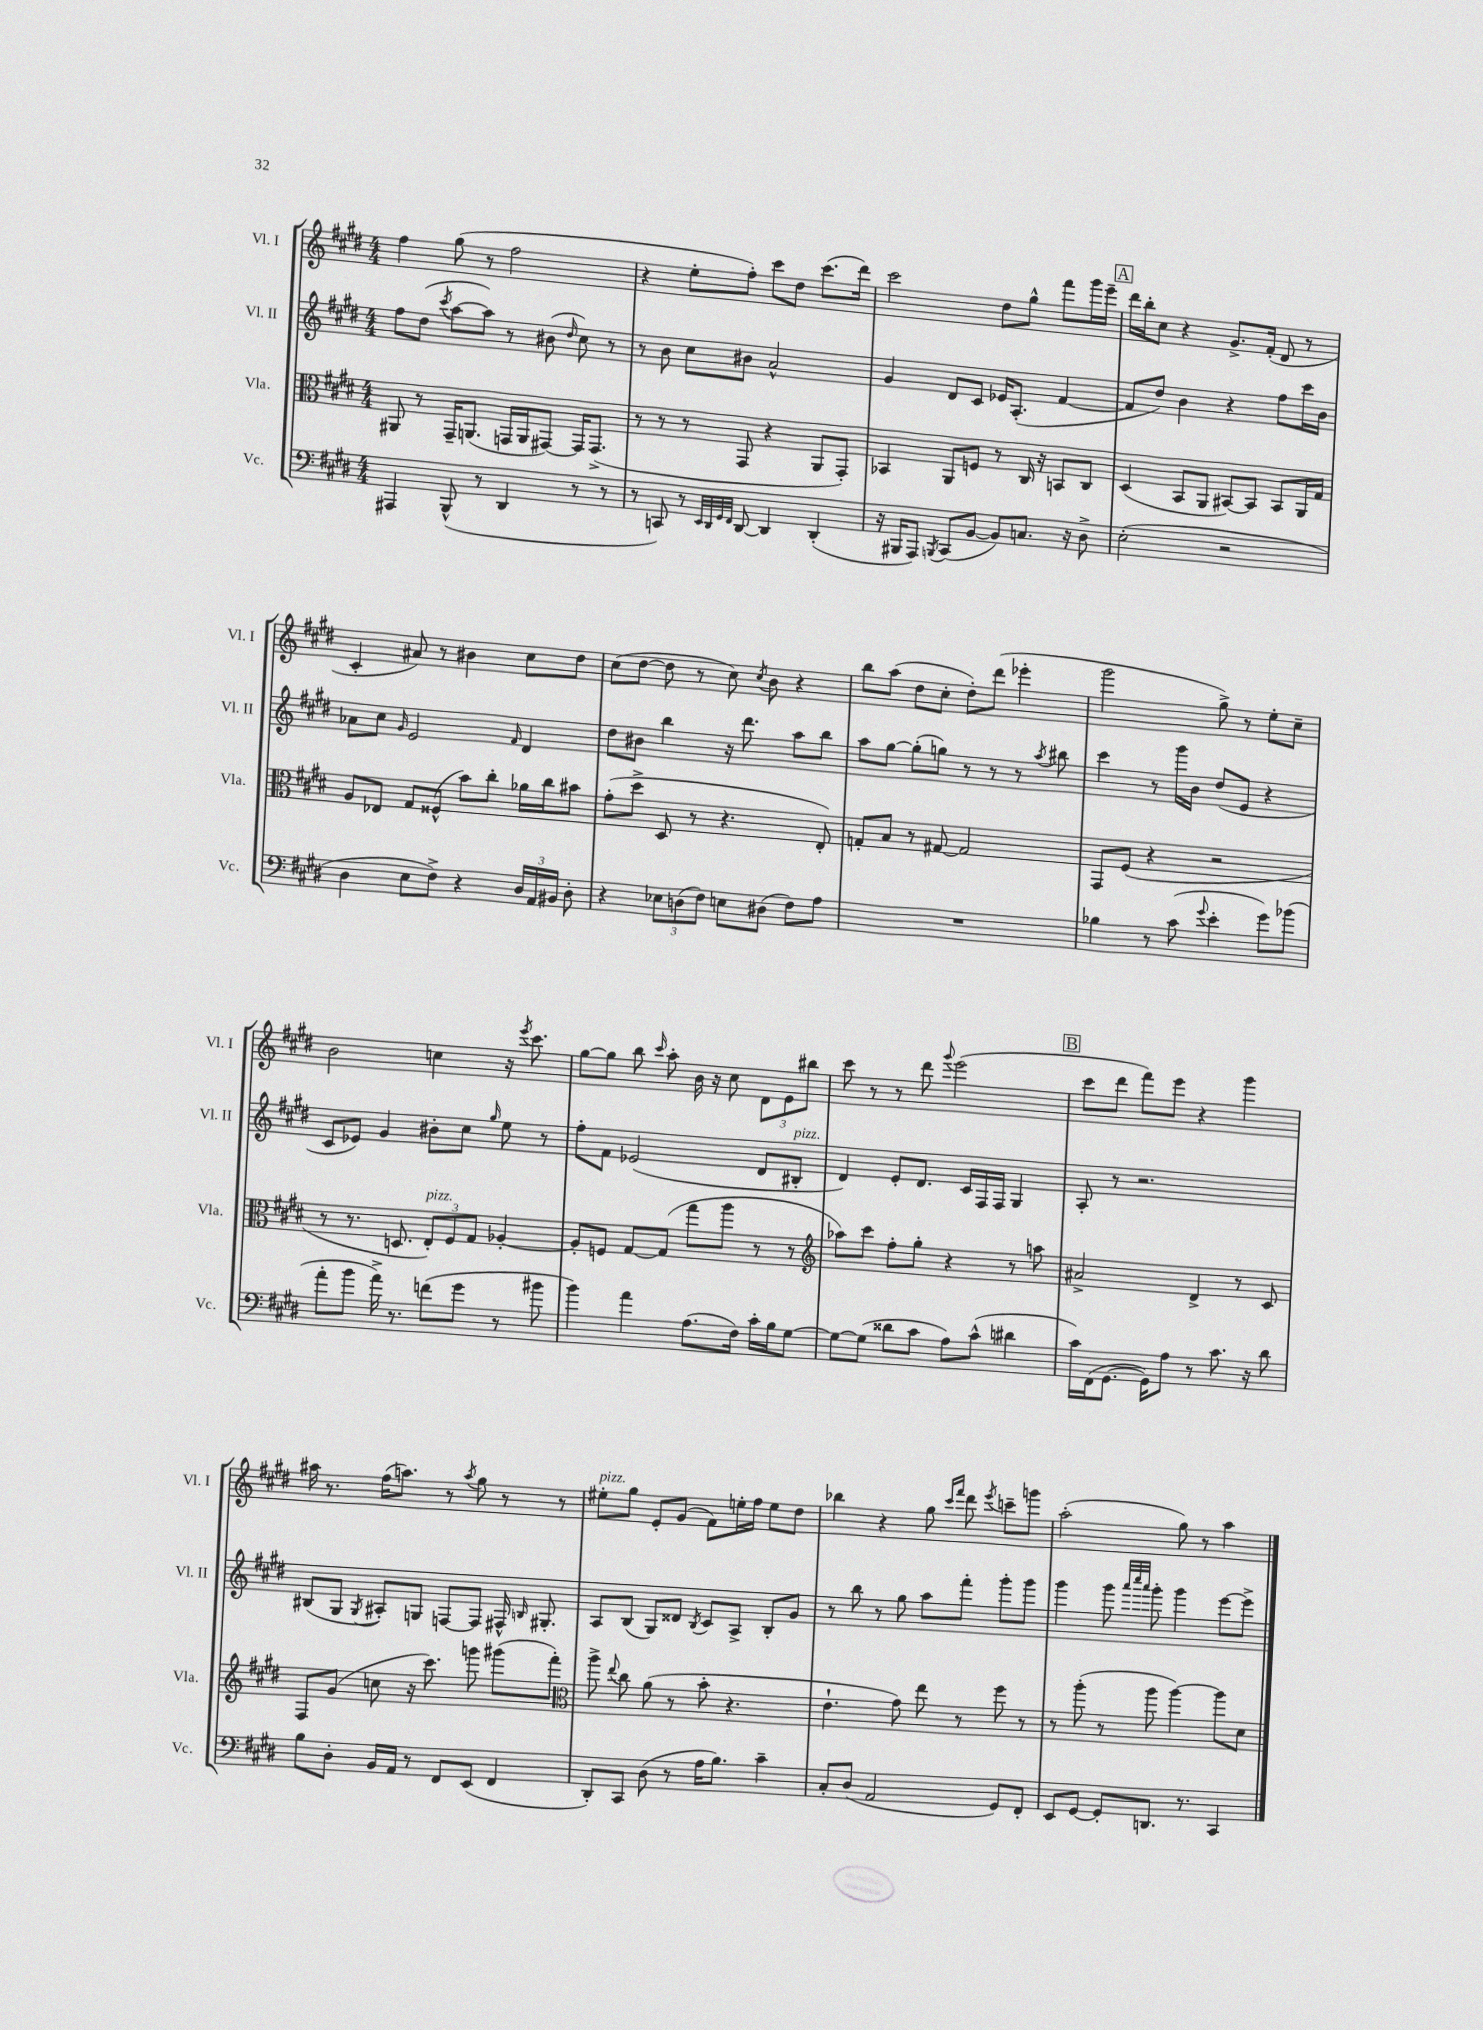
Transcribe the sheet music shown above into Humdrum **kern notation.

**kern	**kern	**kern	**kern
*part4	*part3	*part2	*part1
*staff4	*staff3	*staff2	*staff1
*I"Vc.	*I"Vla.	*I"Vl. II	*I"Vl. I
*I'Vc.	*I'Vla.	*I'Vl. II	*I'Vl. I
*clefF4	*clefC3	*clefG2	*clefG2
*k[f#c#g#d#]	*k[f#c#g#d#]	*k[f#c#g#d#]	*k[f#c#g#d#]
*M4/4	*M4/4	*M4/4	*M4/4
=115	=115	=115	=115
4AAA#X/	8AA#X/	8ff#\L	4ff#\
.	8r	(8dd#\J	.
.	.	8qccc#/	.
(8BBB^^/	16GG#~/KL	[8aa\L	(8gg#\
.	(8.AAn/J	.	.
8r	.	8aa\J])	8r
4DD#/	16GGn/LL	8r	2ff#\
.	16AA/J	.	.
.	[8GG#X/J)	(8b#X\	.
.	.	16qqdd#/	.
8r	16GG#/KL]	8cc#\)	.
.	(8.GG#^/J	.	.
8r	.	8r	.
=116	=116	=116	=116
8r	8r	8r	4r
8CCn/)	8r	8b\	.
8r	8r	8cc#\L	8ee'\L
32qqEE/LLL	.	.	.
32qqDD#/	.	.	.
32qqGG#/	.	.	.
32qqFF#/JJJ	.	.	.
[8DD#/	8GG#/	8b#X\J	8ff#'\J)
4DD#/]	4r	2a^^/	8ccc#\L
.	.	.	8dd#\J
(4DD#'/	8AA/L	.	(8.ccc#\L
.	8GG#'/J)	.	.
.	.	.	16ddd#\Jk)
=117	=117	=117	=117
16r	4BB-X/	4g#/	2ccc#\
16BBB#X/KL	.	.	.
8AAA/J)	.	.	.
8qBBBn/	.	.	.
(8CC#/L	8AA/L	8d#/L	.
[8BB/J	8Fn/J	8c#/J	.
8BB/L])	8r	16e-X/KL	8dd#\L
.	.	(8.A'/J	.
8.Cn/J	16C#/	.	8gg#^^\J
.	16r	.	.
.	8BBn/L	[4f#/	8fff#\L
16r	.	.	.
8D#^\	8C#/J	.	16ggg#\L
.	.	.	16eee~\JJ
!!LO:REH:place=s1:t=A
=118	=118	=118	=118
(2E'\	(4D#/	8f#/L]	16ddd#\LL
.	.	.	16bb'\J
.	.	8dd#/J)	8cc#\J
.	8BB/L	4b\	4r
.	8AA/J	.	.
2r	[8BB#X/L)	4r	8.g#^/L
.	8BB#/J]	.	.
.	.	.	(16f#'/Jk
.	8BB#/L	8ff#\L	8d#/
.	16AA/L	16ccc#\L	8r
.	16G#/JJ	16b\JJ	.
!!LO:LB:g=z
=119	=119	=119	=119
4D#\	8A/L	8a-X\L	4c#'/
.	8E-X/J	8cc#\J	.
.	.	16qqg#/	.
8E\L	8G#/L	2e/	8a#X/)
8F#^\J)	(8F##X^^/J	.	8r
4r	8b\L)	.	4b#X\
.	8cc#'\J	.	.
.	.	16qqf#/	.
24D#/LL	16a-X\LL	4d#/	8cc#\L
24AA/	.	.	.
.	16cc#\J	.	.
24BB#X/JJ	.	.	.
8D#'\	8b#X\J	.	8dd#\J
=120	=120	=120	=120
4r	(8g#'\L	8dd#\L	(8cc#\L
.	8dd#^\J	8b#X\J	[8dd#\J
12E-X\L	8D#/	4bb\	8dd#\]
(12Dn\	.	.	.
.	8r	.	8r
12F#\J)	.	.	.
8En\L	4.r	16r	8cc#\)
.	.	8.ddd#\	.
.	.	.	8qcc#/
(8D#X\J	.	.	8b\
8F#\L)	.	8aa\L	4r
8A\J	8E'/)	8bb\J	.
=121	=121	=121	=121
1r	8Gn'/L	8aa\L	8bb\L
.	8B/J	[8gg#\J	(8aa\J
.	8r	(8gg#'\L]	8dd#\L
.	[8G#X/	8ggn\J)	8cc#'\J
.	2G#/]	8r	8dd#'\L)
.	.	8r	(8ddd#\J
.	.	8r	4eee-X'\
.	.	8qaa/	.
.	.	8bb#X\	.
=122	=122	=122	=122
4B-X\	8GG#/L	4ccc#\	2ggg#\
.	(8F#/J	.	.
8r	4r	8r	.
(8c#\	.	16ggg#\LL	.
.	.	16b\JJ	.
8qqg#/	.	.	.
4e'\	2r	(8dd#/L	8gg#^\)
.	.	8e/J	8r
8g#\L)	.	4r	8ee'\L
(8b-X\J	.	.	8cc#~\J
!!LO:LB:g=z
=123	=123	=123	=123
8a'\L	8r	8c#/L	2b\
8b\J	8.r	8e-X/J)	.
16a^\)	.	4g#/	.
8.r	8.Dn/	.	.
!	!LO:TX:a:i:t=pizz.	!	!
(8fn\L	12E'/L)	8b#X'\L	4ccn\
.	12F#/	.	.
8g#\J	.	8cc#\J	.
.	12G#/J	.	.
.	.	16qqgg#/	.
8r	[4A-X'/	8ee\	16r
.	.	.	8qeee/
.	.	.	8.ccc#\
8b#X\	.	8r	.
=124	=124	=124	=124
4b\)	8A-'/L]	8ff#'\L	[8gg#\L
.	8Fn/J	8f#\J	8gg#\J]
4a\	[8G#/L	(2e-X/	8bb\
.	.	.	16qqccc#/
.	(8G#/J]	.	8aa'\
(8.A\L	8gg#\L	.	16b\
.	.	.	16r
.	8aa\J	.	8cc#\
16F#\Jk)	.	.	.
16c#'\LL	8r	8d#/L	12d#\L
16B\J	.	.	.
.	.	.	12e\
!	!	!LO:TX:a:i:t=pizz.	!
[8G#\J	8r	8B#X'/J	.
.	.	.	12bb#X\J
=125	=125	=125	=125
*	*clefG2	*	*
8G#\L_	8aa-X\L)	4d#/)	8ccc#\
(8G#\J]	8ccc#\J	.	8r
8d##X\L	8ff#'\L	8e'/L	8r
8c#\J	8gg#'\J	8.d#/J	8ddd#\
.	.	.	8qqggg#/
8A\L)	4r	.	(2eee\
.	.	16c#/LL	.
(8c#^^\J	.	16F#/	.
.	.	16F#/JJ	.
4d#X\	8r	4G#/	.
.	8aan\	.	.
!!LO:REH:place=s1:t=B
=126	=126	=126	=126
16c#\LL)	2a#X^/	8A'/	8ccc#\L
(16FF#\J	.	.	.
[8.GG#\J	.	8r	8ddd#\J
.	.	2.r	8fff#\L)
16GG#\KL])	.	.	.
8A\J	.	.	8eee\J
8r	4d#^/	.	4r
8.c#\	.	.	.
.	8r	.	4ggg#\
16r	.	.	.
8d#\	8c#/	.	.
!!LO:LB:g=z
=127	=127	=127	=127
8B\L	8F#/L	(8B#X/L	16aa#X\
.	.	.	8.r
8D#'\J	(8g#/J	8G#/J	.
.	.	8qG#/	.
16BB/LL	8ccn\	8A#X'/L)	(16ff#\KL
16AA/JJ	.	.	8.aan\J)
8r	16r	8Gn/J	.
.	8.ccc#\)	.	.
8FF#/L	.	[8Fn/L	8r
.	.	.	8qaa/
(8EE/J	8gggn\	8F/J]	8gg#\
4FF#/	(8ggg#X\L	16F#X^^/	8r
.	.	16qqBn/	.
.	.	8.G#X'/	.
.	8fff#'\J)	.	8r
=128	=128	=128	=128
*	*clefC3	*	*
!	!	!	!LO:TX:a:i:t=pizz.
8DD#'/L)	8aa^\	8A/L	8ee#X'\L
.	8qqee/	.	.
8CC#/J	8cc#\	(8B/J	8gg#\J
(8D#\	(8a\	8G#/L)	8e'/L
8r	8r	8d##X/J	(8g#/J
.	.	8qB/	.
16A\KL	8b'\	8c#/L	8f#\L)
8.B\J)	.	.	.
.	4.r	8A^/J	16een'\L
.	.	.	16ff#\JJ
4c#~\	.	8B'/L	8ee\L
.	.	8g#/J	8dd#\J
=129	=129	=129	=129
8C#'/L	4.e`\	8r	4bb-X\
(8D#/J	.	8bb\	.
2AA/	.	8r	4r
.	8g#\)	8gg#\	.
.	8ee\	8aa\L	8gg#\
.	.	.	16qqccc#/LL
.	.	.	16qqfff#/JJ
.	8r	8fff#'\J	8ddd#\
.	.	.	8qeee/
8GG#/L)	8ff#\	8ggg#'\L	8cccn~\L
8FF#'/J	8r	8ggg#\J	8gggn\J
=130	=130	=130	=130
8EE/L	8r	4ggg#\	(2aa'\
[8GG#/J	(8aa'\	.	.
8GG#'/L]	8r	8ggg#\	.
.	.	32qqaaa/LLL	.
.	.	32qqcccc#/	.
.	.	32qqaaa/JJJ	.
8.DDn/J	8aa\	8ggg#'\	.
.	[4aa\)	4ggg#\	8gg#\)
8.r	.	.	.
.	.	.	8r
4CC#/	8aa\L]	[8eee\L	4aa\
.	8d#\J	8eee^\J]	.
==	==	==	==
*-	*-	*-	*-
